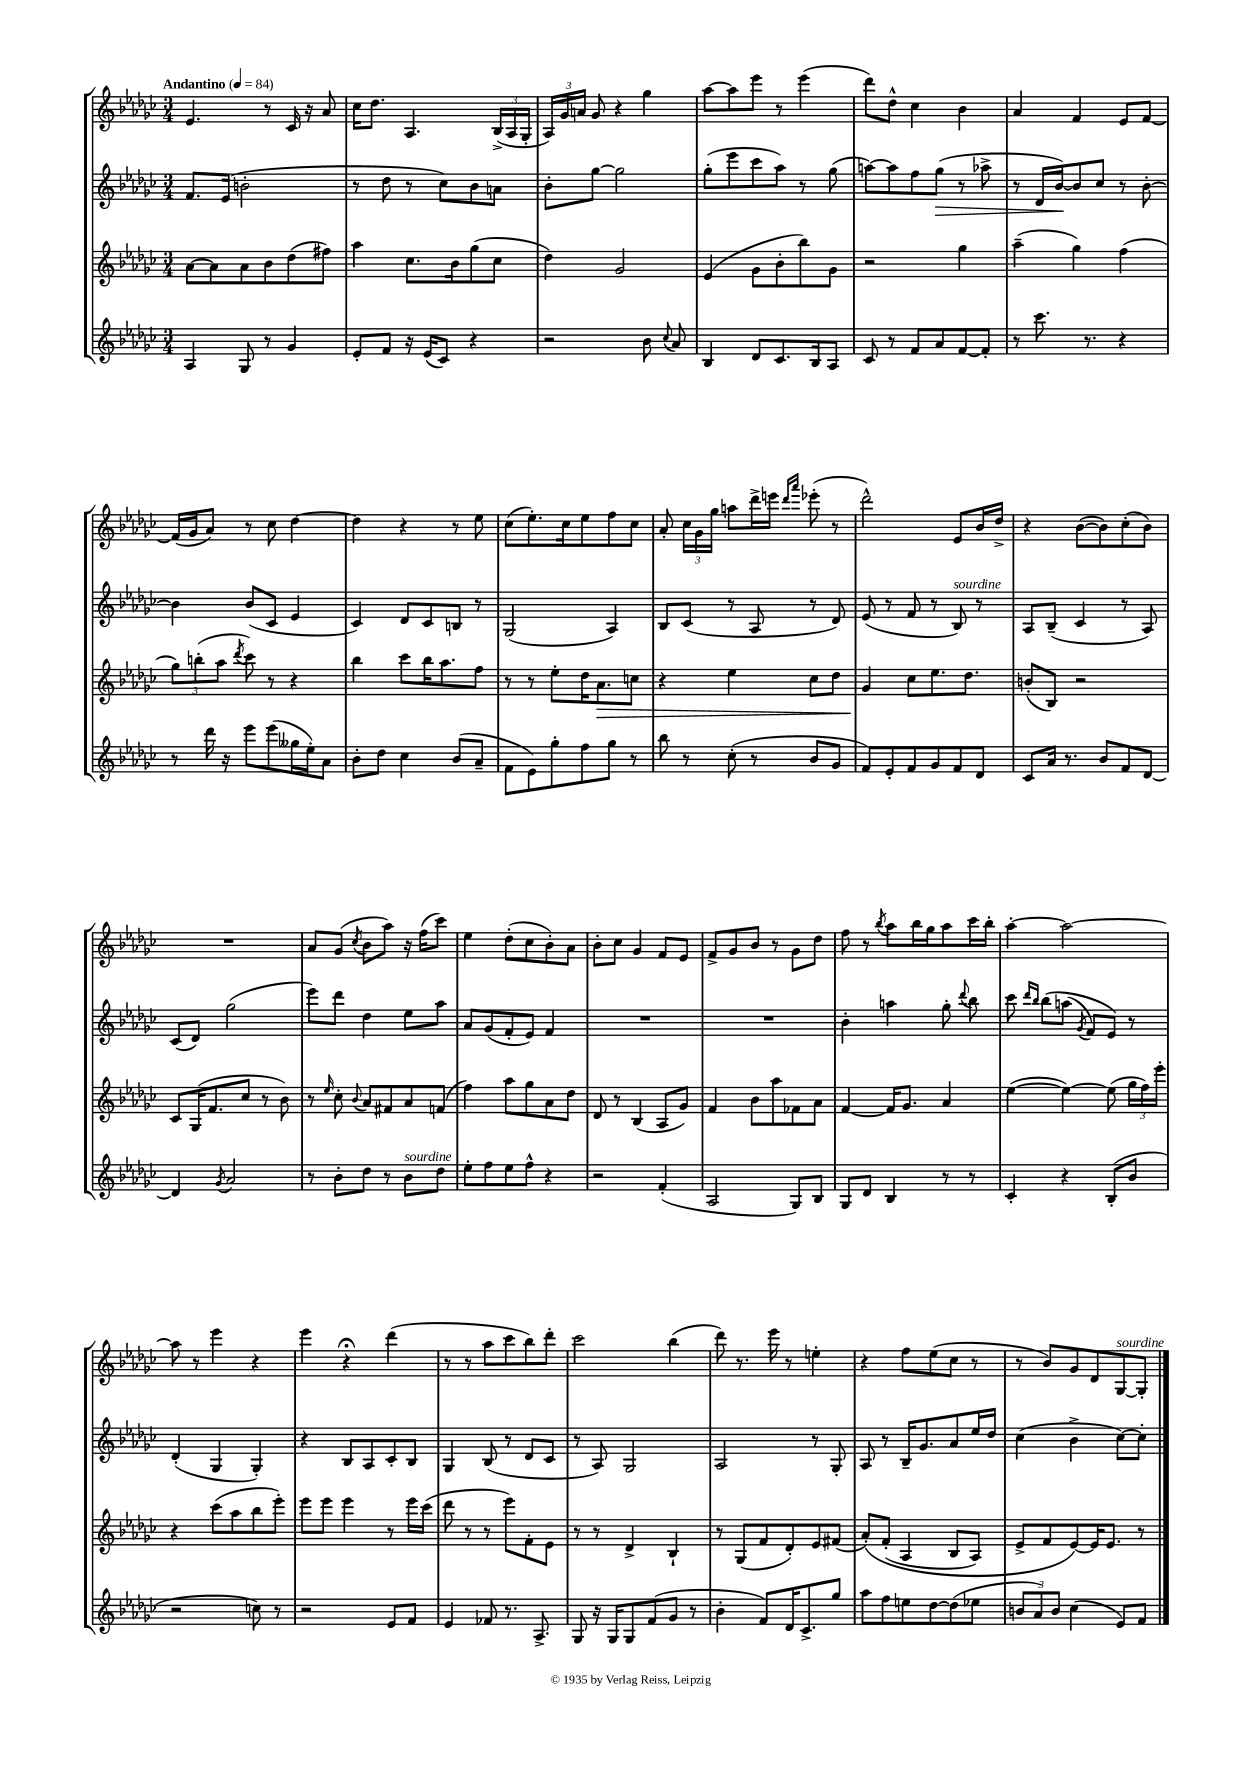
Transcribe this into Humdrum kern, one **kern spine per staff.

**kern	**kern	**kern	**kern
*staff4	*staff3	*staff2	*staff1
*clefG2	*clefG2	*clefG2	*clefG2
*k[b-e-a-d-g-c-]	*k[b-e-a-d-g-c-]	*k[b-e-a-d-g-c-]	*k[b-e-a-d-g-c-]
*M3/4	*M3/4	*M3/4	*M3/4
*MM84	*MM84	*MM84	*MM84
4A-	[8a-	8.f	4.e-
.	8a-]	.	.
.	.	(16e-	.
8G-	8a-	2b'	.
8r	8b-	.	8r
4g-	(8dd-	.	16c-
.	.	.	16r
.	8ff#)	.	8a-
=	=	=	=
8e-'	4aa-	8r	16cc-
.	.	.	8.dd-
8f	.	8dd-	.
16r	8.cc-	8r	4.A-
(16e-	.	.	.
8c-)	.	8cc-)	.
.	16b-	.	.
4r	(8gg-	8b-	.
.	8cc-	8a	(24B-^
.	.	.	24A-
.	.	.	24G-'
=	=	=	=
2r	4dd-)	8b-'	24A-)
.	.	.	24g-
.	.	.	24a
.	.	[8gg-	8g-
.	2g-	2gg-]	4r
8b-	.	.	4gg-
8qqcc-	.	.	.
8a-	.	.	.
=	=	=	=
4B-	(4e-	(8gg-'	[8aa-
.	.	8eee-	8aa-]
8d-	8g-	8ccc-	8eee-
8.c-	8b-'	8aa-)	8r
.	8bb-)	8r	(4eee-
16B-	.	.	.
8A-	8g-	(8gg-	.
=	=	=	=
8c-	2r	[8aa)	8ddd-)
8r	.	8aa]	8dd-^^
8f	.	8ff	4cc-
8a-	.	(8gg-	.
[8f	4gg-	8r	4b-
8f']	.	8aa-^	.
=	=	=	=
8r	(4aa-~	8r	4a-
8.ccc-	.	16d-	.
.	.	[16b-)	.
.	4gg-)	8b-]	4f
8.r	.	.	.
.	.	8cc-	.
4r	(4ff	8r	8e-
.	.	[8b-'	[8f
=	=	=	=
8r	12gg-)	4b-]	(16f]
.	.	.	16g-
.	(12bb'	.	.
16ddd-	.	.	8a-)
.	12aa-	.	.
16r	.	.	.
.	8qddd-	.	.
8eee-	8ccc-)	(8b-	8r
(8eee-	8r	8c-	8cc-
16gg--	4r	4e-	[4dd-
16ee-')	.	.	.
8a-	.	.	.
=	=	=	=
8b-'	4bb-	4c-)	4dd-]
8dd-	.	.	.
4cc-	8ccc-	8d-	4r
.	16bb-	8c-	.
.	8.aa-	.	.
(8b-	.	8B	8r
8a-~	8ff	8r	8ee-
=	=	=	=
8f	8r	(2G-	(8cc-
8e-)	8r	.	8.ee-')
8gg-'	8ee-'	.	.
.	.	.	16cc-
8ff	16dd-	.	8ee-
.	8.a-	.	.
8gg-	.	4A-)	8ff
8r	8cc	.	8cc-
=	=	=	=
8bb-	4r	8B-	8a-'
8r	.	(8c-	24cc-
.	.	.	24g-
.	.	.	24gg-
(8cc-'	4ee-	8r	8aa
8r	.	8A-	16ddd-^
.	.	.	16eee
.	.	.	16qqddd-
.	.	.	16qqaaa-
8b-	8cc-	8r	(8eee-'
8g-	8dd-	8d-)	8r
=	=	=	=
8f)	4g-	(8e-	2ddd-^^)
8e-'	.	8r	.
8f	8cc-	8f	.
8g-	8.ee-	8r	.
8f	.	8B-)	8e-
.	8.dd-	.	.
8d-	.	8r	16b-
.	.	.	16dd-^
=	=	=	=
8c-	(8b'	8A-	4r
16a-	8B-)	(8B-~	.
8.r	.	.	.
.	2r	4c-	([8b-
8b-	.	.	8b-])
8f	.	8r	(8cc-'
[8d-	.	8A-)	8b-)
=	=	=	=
4d-]	8c-	(8c-	2.r
.	(16G-	8d-)	.
.	8.f	.	.
8qg-	.	.	.
2a-	.	(2gg-	.
.	8cc-	.	.
.	8r	.	.
.	8b-)	.	.
=	=	=	=
8r	8r	8eee-)	8a-
.	16qqee-	.	.
8b-'	8cc-'	8ddd-	(8g-
.	8qqb-	.	8qcc-
8dd-	8a-	4dd-	8b-
8r	8f#	.	8aa-)
8b-	8a-	8ee-	16r
.	.	.	(16ff
8dd-	(8f	8aa-	8ccc-)
=	=	=	=
8ee-'	4ff)	8a-	4ee-
8ff	.	(8g-	.
8ee-	8aa-	8f'	(8dd-'
8ff^^	8gg-	8e-)	8cc-
4r	8a-	4f	8b-')
.	8dd-	.	8a-
=	=	=	=
2r	8d-	2.r	8b-'
.	8r	.	8cc-
.	(4B-	.	4g-
(4f'	8A-	.	8f
.	8g-)	.	8e-
=	=	=	=
2A-	4f	2.r	8f^
.	.	.	8g-
.	8b-	.	8b-
.	8aa-	.	8r
8G-)	8f-	.	8g-
8B-	8a-	.	8dd-
=	=	=	=
8G-	[4f	4b-'	8ff
8d-	.	.	8r
.	.	.	8qbb-
4B-	16f]	4aa	8aa-
.	8.g-	.	.
.	.	.	16bb-
.	.	.	16gg-
8r	4a-	8gg-'	8aa-
.	.	8qqddd-	.
8r	.	8bb-	16ccc-
.	.	.	16bb-'
=	=	=	=
4c-'	([4ee-	8ccc-	[4aa-'
.	.	16qqddd-	.
.	.	16qqbb-	.
.	.	&(8bb-	.
4r	4ee-_)	(8aa	2aa-_
.	.	8qg-	.
.	.	8f)	.
(8B-'	(8ee-]	8e-&)	.
8b-	24gg-	8r	.
.	24ff)	.	.
.	24eee-'	.	.
=	=	=	=
2r	4r	(4d-'	8aa-]
.	.	.	8r
.	(8ccc-	4G-	4eee-
.	8aa-	.	.
8cc)	8bb-	4G-')	4r
8r	8eee-')	.	.
=	=	=	=
2r	8eee-	4r	4eee-
.	8eee-	.	.
.	4eee-	8B-	4r;
.	.	8A-	.
8e-	8r	8c-'	(4ddd-
8f	16eee-	8B-	.
.	(16ccc-	.	.
=	=	=	=
4e-	8ddd-	4G-	8r
.	8r	.	8r
8f-	8r	(8B-	8aa-
8.r	8eee-)	8r	8ccc-
.	8f'	8d-	8bb-)
8.A-^	.	.	.
.	8e-	8c-	8ddd-'
=	=	=	=
8G-	8r	8r	2ccc-
16r	8r	8A-)	.
16G-	.	.	.
8G-	4d-^	2G-	.
(8f	.	.	.
8g-	4B-`	.	(4bb-
8r	.	.	.
=	=	=	=
4b-'	8r	2A-	8ddd-)
.	(8G-	.	8.r
8f)	8f	.	.
.	.	.	16eee-
16d-	8d-')	.	8r
8.c-^	.	.	.
.	8e-	8r	4ee'
8gg-	(8f#	8G-'	.
=	=	=	=
8aa-	&(8a-')	8A-	4r
8ff	(8f'	8r	.
8ee	4A-	16B-~	8ff
.	.	8.g-	.
[8dd-	.	.	(8ee-
(8dd-]	8B-	8a-	8cc-
8ee-	8A-)	16ee-	8r
.	.	16dd-	.
=	=	=	=
12b	8e-^	(4cc-	8r
12a-)	.	.	.
.	8f	.	8b-)
12b	.	.	.
(4cc-	[8e-&)	4b-^	8g-
.	16e-]	.	8d-
.	8.e-	.	.
8e-)	.	[8cc-)	[8G-
8f	8r	8cc-']	8G-']
==	==	==	==
*-	*-	*-	*-
